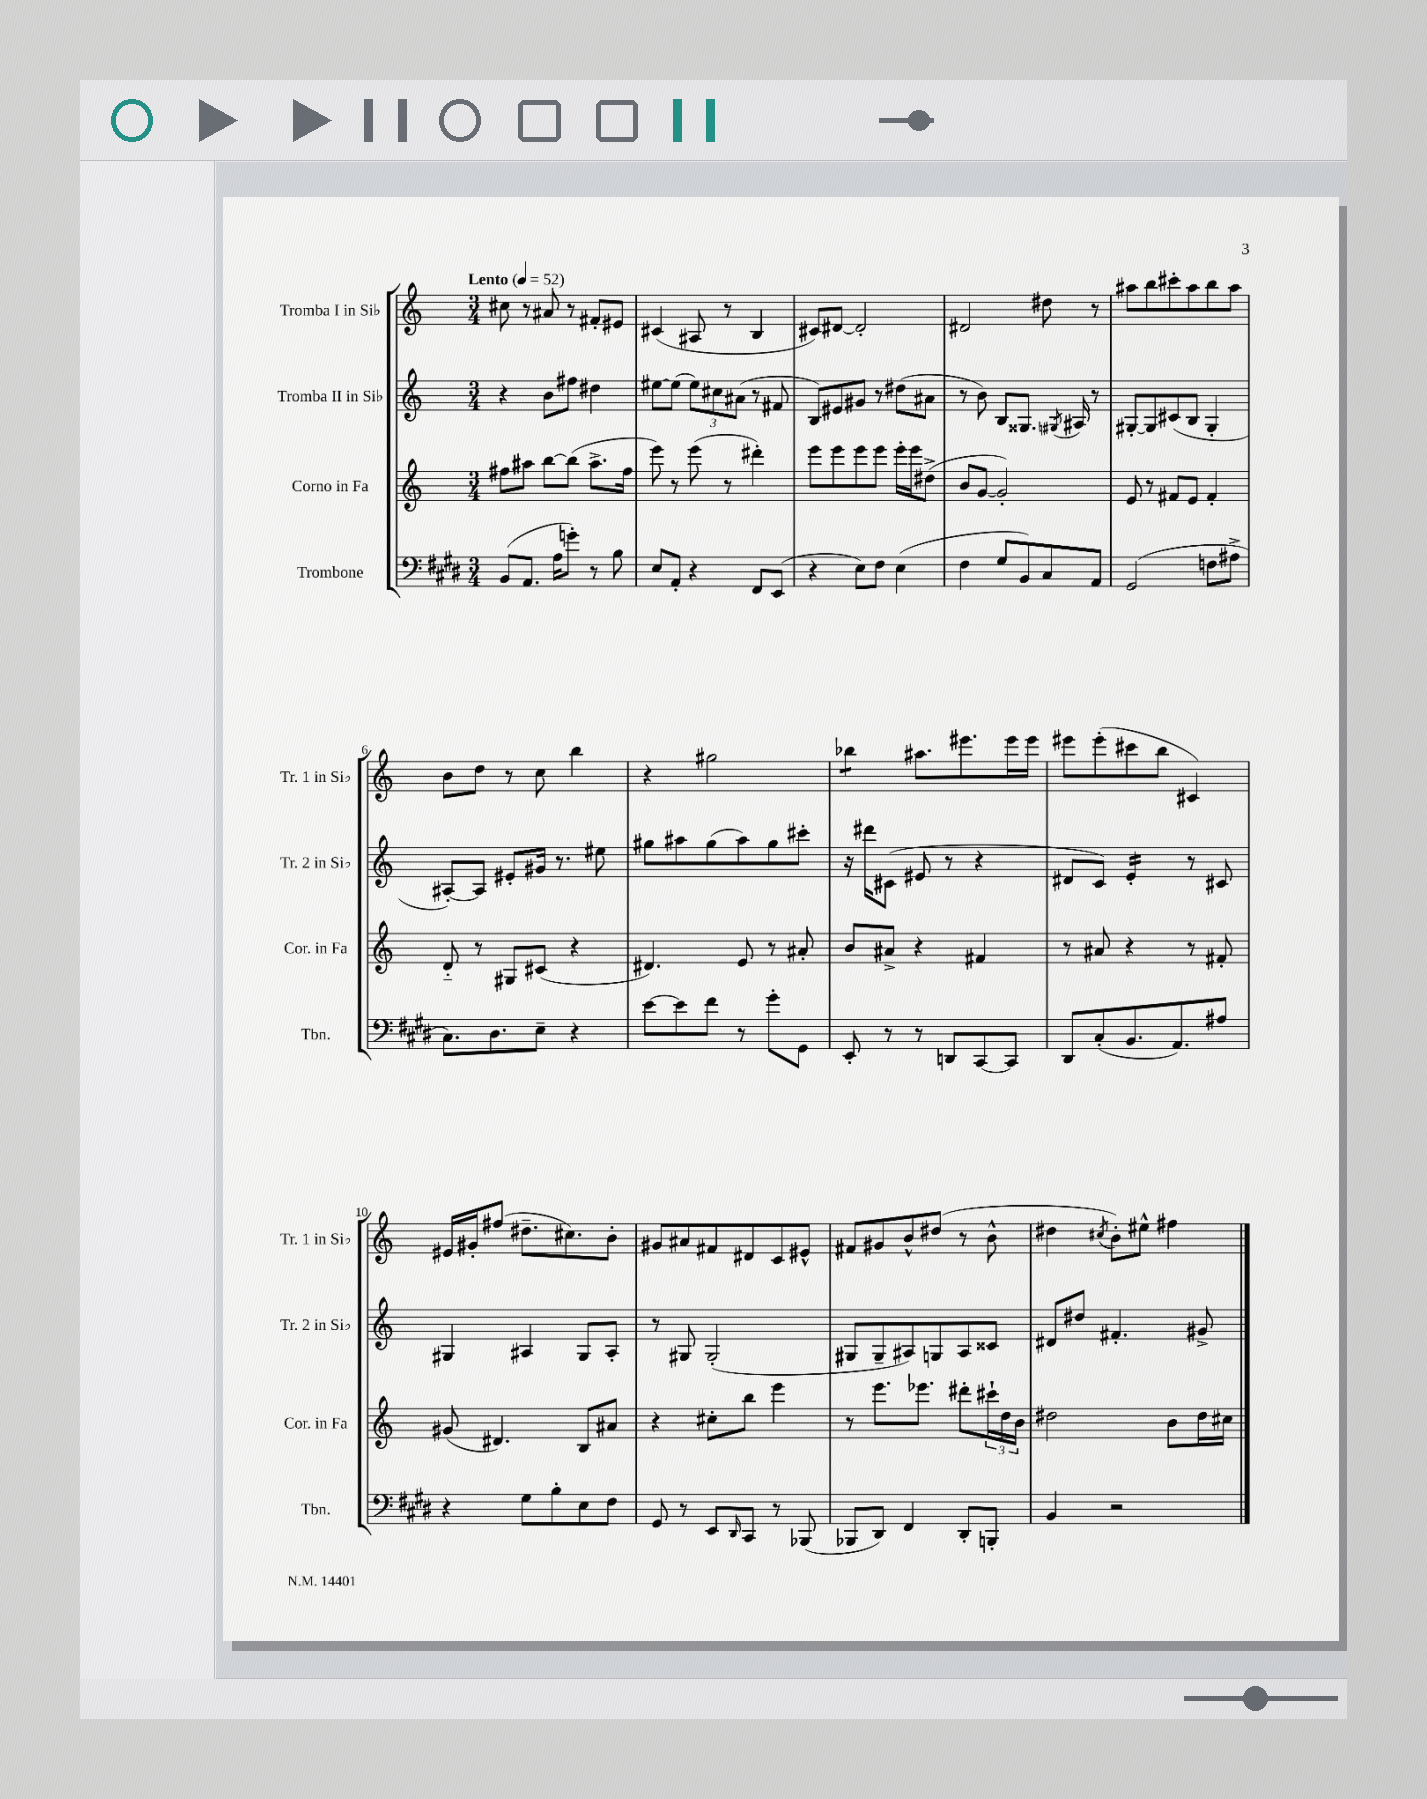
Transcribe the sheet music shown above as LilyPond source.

<<
\new StaffGroup <<
\new Staff = "s0" \with { instrumentName = "Tromba I in Sib" shortInstrumentName = "Tr. 1 in Sib" } {
    \clef treble \key c \major \numericTimeSignature \time 3/4 \tempo "Lento" 4 = 52
    cis''8 r8 ais'8 r8 fis'8-. eis'8 |
    cis'4( ais8 r8 b4 |
    cis'8) dis'8~ dis'2-. |
    dis'2 dis''8 r8 |
    ais''8 b''8 cis'''8-. ais''8 b''8 ais''8 |
    b'8 d''8 r8 c''8 b''4 |
    r4 gis''2 |
    bes''4:8 ais''8. eis'''8. eis'''16 eis'''16 |
    eis'''8 eis'''8-.( cis'''8 b''8 cis'4) |
    eis'16 gis'16-. fis''8( dis''8.-- cis''8.) b'8-. |
    gis'8 ais'8 fis'8 dis'8 c'8 eis'8-^ |
    fis'8 gis'8 b'8-^ dis''8( r8 b'8-^ |
    dis''4 \acciaccatura { cis''8 } b'8-.) eis''8-^ fis''4 \bar "|." |
}
\new Staff = "s1" \with { instrumentName = "Tromba II in Sib" shortInstrumentName = "Tr. 2 in Sib" } {
    \clef treble \key c \major \numericTimeSignature \time 3/4
    r4 b'8 fis''8 dis''4 |
    eis''8~ eis''8( \tuplet 3/2 { eis''8) cis''8 ais'8( } r8 fis'8 |
    b8) eis'8 gis'8 r8 dis''8( ais'8 |
    r8 b'8) b8 gisis8. \acciaccatura { gis8 } ais16 r8 |
    gis8~-. gis8 cis'8( b8 gis4-. |
    ais8~-.) ais8 eis'8-. gis'16 r8. eis''8 |
    gis''8 ais''8 gis''8( ais''8) gis''8 cis'''8-. |
    r16 dis'''16 cis'8( eis'8 r8 r4 |
    dis'8 c'8) e'4:16-. r8 cis'8 |
    gis4 ais4 gis8 ais8-. |
    r8 gis8 gis2-.( |
    gis8 gis8-- ais8) g8 ais8 cisis'8 |
    dis'8 dis''8 fis'4.-. gis'8-> \bar "|." |
}
\new Staff = "s2" \with { instrumentName = "Corno in Fa" shortInstrumentName = "Cor. in Fa" } {
    \clef treble \key c \major \numericTimeSignature \time 3/4
    fis''8 ais''8 b''8~ b''8( ais''8.-> fis''16 |
    e'''8) r8 e'''8( r8 dis'''4-.) |
    e'''8 e'''8 e'''8 e'''8 e'''16-. e'''16 dis''8->( |
    b'8 g'8~ g'2-.) |
    e'8 r8 fis'8 e'8 fis'4-. |
    d'8-_ r8 gis8 cis'8( r4 |
    dis'4.) e'8 r8 ais'8-. |
    b'8 ais'8-> r4 fis'4 |
    r8 ais'8 r4 r8 fis'8-. |
    gis'8( dis'4.) b8 ais'8 |
    r4 cis''8-. b''8 e'''4 |
    r8 e'''8. ees'''8. dis'''8-. \tuplet 3/2 { cis'''16-! d''16 b'16 } |
    dis''2 b'8 dis''16 cis''16 \bar "|." |
}
\new Staff = "s3" \with { instrumentName = "Trombone" shortInstrumentName = "Tbn." } {
    \clef bass \key e \major \numericTimeSignature \time 3/4
    b,8( a,8. a16 g'8-.) r8 b8 |
    e8 a,8-. r4 fis,8 e,8( |
    r4 e8) fis8 e4( |
    fis4 gis8 b,8) cis8 a,8 |
    gis,2( f8 ais8-> |
    cis8.) dis8. e8-- r4 |
    e'8~ e'8 fis'8 r8 gis'8-. gis,8 |
    e,8-. r8 r8 d,8 cis,8~ cis,8 |
    dis,8 cis8-.( b,8. a,8.) ais8 |
    r4 gis8 b8-. e8 fis8 |
    gis,8 r8 e,8 \grace { dis,16 } cis,8 r8 bes,,8( |
    bes,,8 dis,8) fis,4 dis,8-. b,,8-. |
    b,4 r2 \bar "|." |
}
>>
>>
